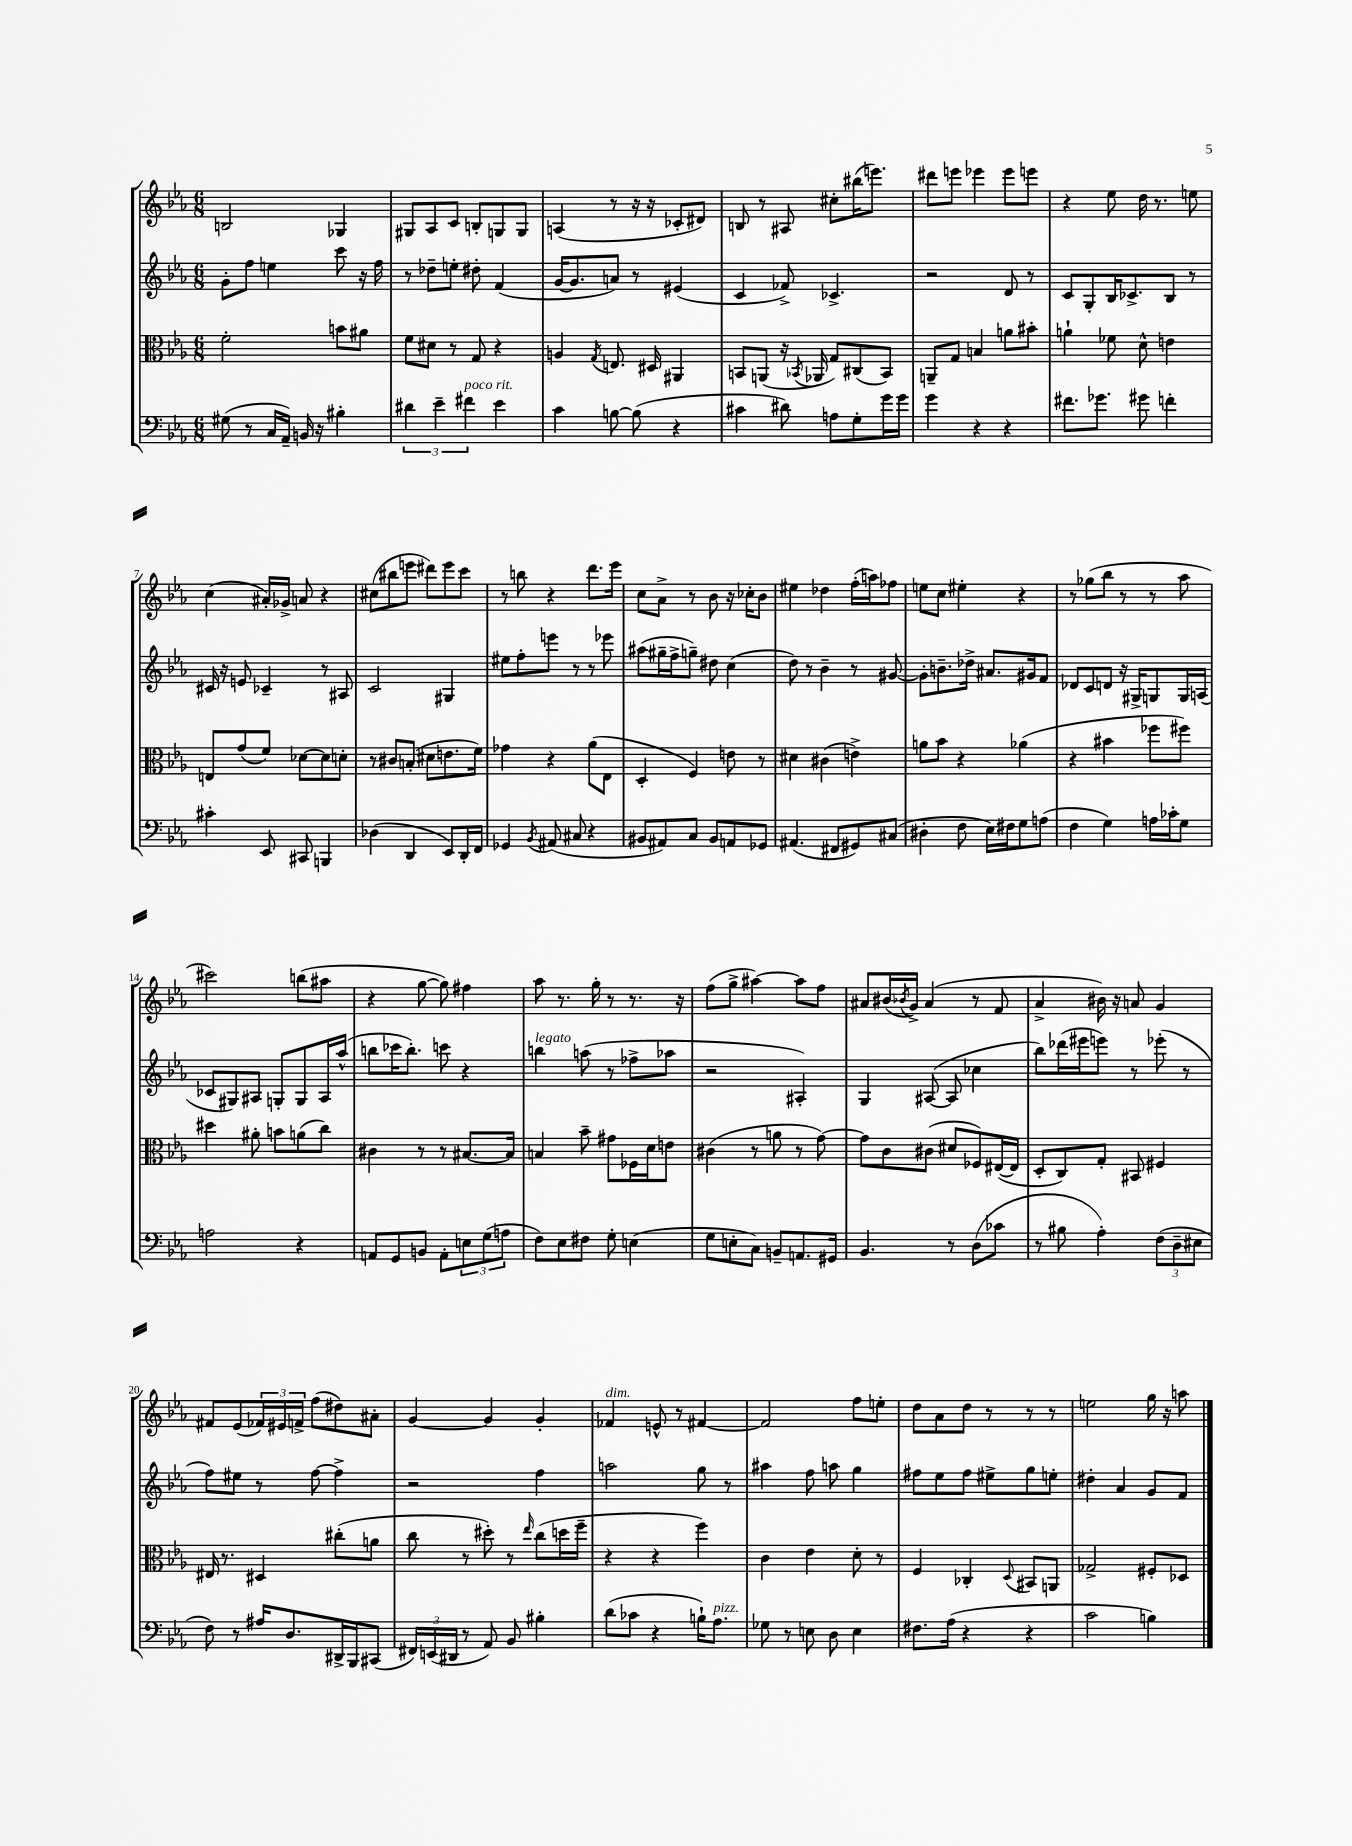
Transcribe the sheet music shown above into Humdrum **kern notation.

**kern	**kern	**kern	**kern
*staff4	*staff3	*staff2	*staff1
*clefF4	*clefC3	*clefG2	*clefG2
*k[b-e-a-]	*k[b-e-a-]	*k[b-e-a-]	*k[b-e-a-]
*M6/8	*M6/8	*M6/8	*M6/8
(8G#	2f'	8g'	2B
8r	.	8ff	.
16C	.	4ee	.
16AA-~)	.	.	.
16BB	.	.	.
16r	.	.	.
4B#'	8b	8ccc	4G-
.	8a#	16r	.
.	.	16ff	.
=	=	=	=
6d#	8f	8r	8G#
.	8d#	8dd-~	8A-
6e-~	.	.	.
.	8r	8ee'	8c
6f#	.	.	.
.	8G	8dd#'	8B'
4e-	4r	(4f	8G
.	.	.	8G
=	=	=	=
4c	4A	[16g	(4A
.	.	8.g]	.
.	8qG	.	.
[8B	8.E	8a)	8r
(8B]	.	8r	16r
.	16D#	.	16r
4r	4AA#	(4e#	8c-'
.	.	.	8d#)
=	=	=	=
4c#	8BB	4c	8B
.	(8AA	.	8r
8d#)	16r	8f-^)	8A#
.	8qBB-	.	.
.	16AA-	.	.
8A	8G)	4.c-^	8cc#'
8G'	(8C#	.	(16bb#
.	.	.	8.eee)
16g	8BB-)	.	.
16g	.	.	.
=	=	=	=
4g	8AA~	2r	8ddd#
.	8G	.	8eee
4r	4B	.	4eee-
4r	8a	8d	8eee-
.	8b#'	8r	8eee
=	=	=	=
8.f#	4a`	8c	4r
.	.	8G'	.
8.g-	.	.	.
.	8f-	16B-	8ee-
.	.	8.c-^	.
8g#	8d^^	.	16dd
.	.	.	8.r
4f'	4e	8B-	.
.	.	8r	8ee
=	=	=	=
4c#'	8E	16c#	(4cc
.	.	16r	.
.	(8g	8e	.
8EE-	8f)	4c-~	16a#')
.	.	.	16g-^
8CC#	[8d-	.	8a
4BBB	8d-]	8r	4r
.	8d'	8A#	.
=	=	=	=
(4D-	8r	2c	(8cc#
.	8c#	.	8bb#
4DD	(8B'	.	8eee
.	8d#	.	8ddd#)
8EE-)	8.e	4G#	8eee
16DD'	.	.	8ccc
16FF	16f)	.	.
=	=	=	=
4GG-	4g-	8ee#	8r
.	.	8ff'	8bb
8qBB-	.	.	.
(8AA#	4r	8eee	4r
8C#	.	8r	.
4r	(8a-	8r	8.ddd
.	8E-	8eee-	.
.	.	.	16eee-
=	=	=	=
8BB#	4D'	(8aa#	8cc
8AA#)	.	16gg#~	8a-^
.	.	16ff^	.
8C	4F)	8gg~)	8r
8BB#	.	8dd#	8b-
8AA	8e	(4cc	16r
.	.	.	16cc-'
8GG-	8r	.	8b-
=	=	=	=
(4.AA#	4d#	8dd)	4ee#
.	.	8r	.
.	(4c#	4b-~	4dd-
8FF#	.	.	.
8GG#)	4e^)	8r	(16ff'
.	.	.	16aa)
(8C#	.	[8g#	8ff-
=	=	=	=
4D#'	8a	8g#']	8ee
.	8b-	8.b~	8cc
8F	4r	.	4ee#'
.	.	16dd-^	.
16E-)	.	8.a#	.
16F#	.	.	.
8G	(4a-	.	4r
.	.	16g#	.
(8A	.	8f	.
=	=	=	=
4F	4r	8d-	8r
.	.	8c	(8gg-
4G)	4b#	8d	8bb-
.	.	16r	8r
.	.	16G#^	.
16A	8ff-	8G	8r
16c-'	.	.	.
8G	8ff#)	16G	8aa-
.	.	(16A	.
=	=	=	=
2A	4dd#	8c-	2ccc#)
.	.	8G#)	.
.	8a#'	8A#	.
.	8b	8G'	.
4r	(8a	8G	(8bb
.	8cc)	16A#	8aa#
.	.	(16aa-^^	.
=	=	=	=
8AA	4c#	8bb	4r
8GG	.	16ccc-	.
.	.	8.bb')	.
8BB	8r	.	[8gg
8AA'	8r	8ccc	8gg])
12E	[8.B#	4r	4ff#
(12G	.	.	.
12A	.	.	.
.	16B#]	.	.
=	=	=	=
8F)	4B	4bb	8aa-
8E-	.	.	8.r
8F#	8b-~	(8aa	.
.	.	.	16gg'
8G'	8g#	8r	8r
(4E	16F-	8ff-^	8.r
.	16d	.	.
.	8e	8aa-	.
.	.	.	16r
=	=	=	=
8G	(4c#	2r	(8ff
8E'	.	.	8gg^
8C)	8r	.	[4aa#)
8BB~	8a	.	.
8.AA	8r	4A#')	8aa#]
.	[8g)	.	8ff
16GG#	.	.	.
=	=	=	=
4.BB-	8g]	4G	8a#
.	8c	.	(16b#
.	.	.	8qb-
.	.	.	16g^)
.	(8c#	([8A#	(4a#
8r	8d#	8A#]	.
(8D	8F-)	4cc-	8r
8c-	([16E#	.	8f
.	16E#]	.	.
=	=	=	=
8r	8D'	8bb-)	4a-^
8B#	8C)	(16ddd-	.
.	.	16eee#	.
4A-')	8G'	8eee)	16b#)
.	.	.	16r
.	8BB#	8r	8a
(12F	4F#	(8eee-'	4g
12D~	.	.	.
.	.	8r	.
12E#	.	.	.
=	=	=	=
8F)	16E#	8ff)	8f#
.	8.r	.	.
8r	.	8ee#	(8e-
16A#	4D#	8r	24f-)
.	.	.	24e#
8.D	.	.	.
.	.	.	24f^
.	.	[8ff	(8ff
16DD#^	(8cc#'	4ff^]	8dd#)
16BBB-	.	.	.
(8CC#	8a	.	8a#'
=	=	=	=
24FF#)	8cc	2r	[4g
(24EE	.	.	.
24DD#	.	.	.
8r	8r	.	.
8AA-)	8dd#')	.	4g]
8BB-	8r	.	.
.	16qqee-	.	.
4B#'	(8cc	4ff	4g'
.	16dd	.	.
.	16ff~	.	.
=	=	=	=
(8d	4r	2aa	4f-
8c-	.	.	.
4r	4r	.	8e^^
.	.	.	8r
16B`)	4ff)	8gg	[4f#
8.A-	.	.	.
.	.	8r	.
=	=	=	=
8G-	4c	4aa#	2f#]
8r	.	.	.
8E	4e-	8ff	.
8D	.	8aa	.
4E	8d'	4gg	8ff
.	8r	.	8ee'
=	=	=	=
8.F#	4F	8ff#	8dd
.	.	8ee-	8a-
(16A-	.	.	.
4r	4C-'	8ff#	8dd
.	.	8ee#^	8r
.	8qqD	.	.
4r	8BB#	8gg	8r
.	8AA	8ee'	8r
=	=	=	=
2c	2G-^	4dd#'	2ee
.	.	4a-	.
4B)	8F#'	8g	16gg
.	.	.	16r
.	8D-	8f	8aa
==	==	==	==
*-	*-	*-	*-
